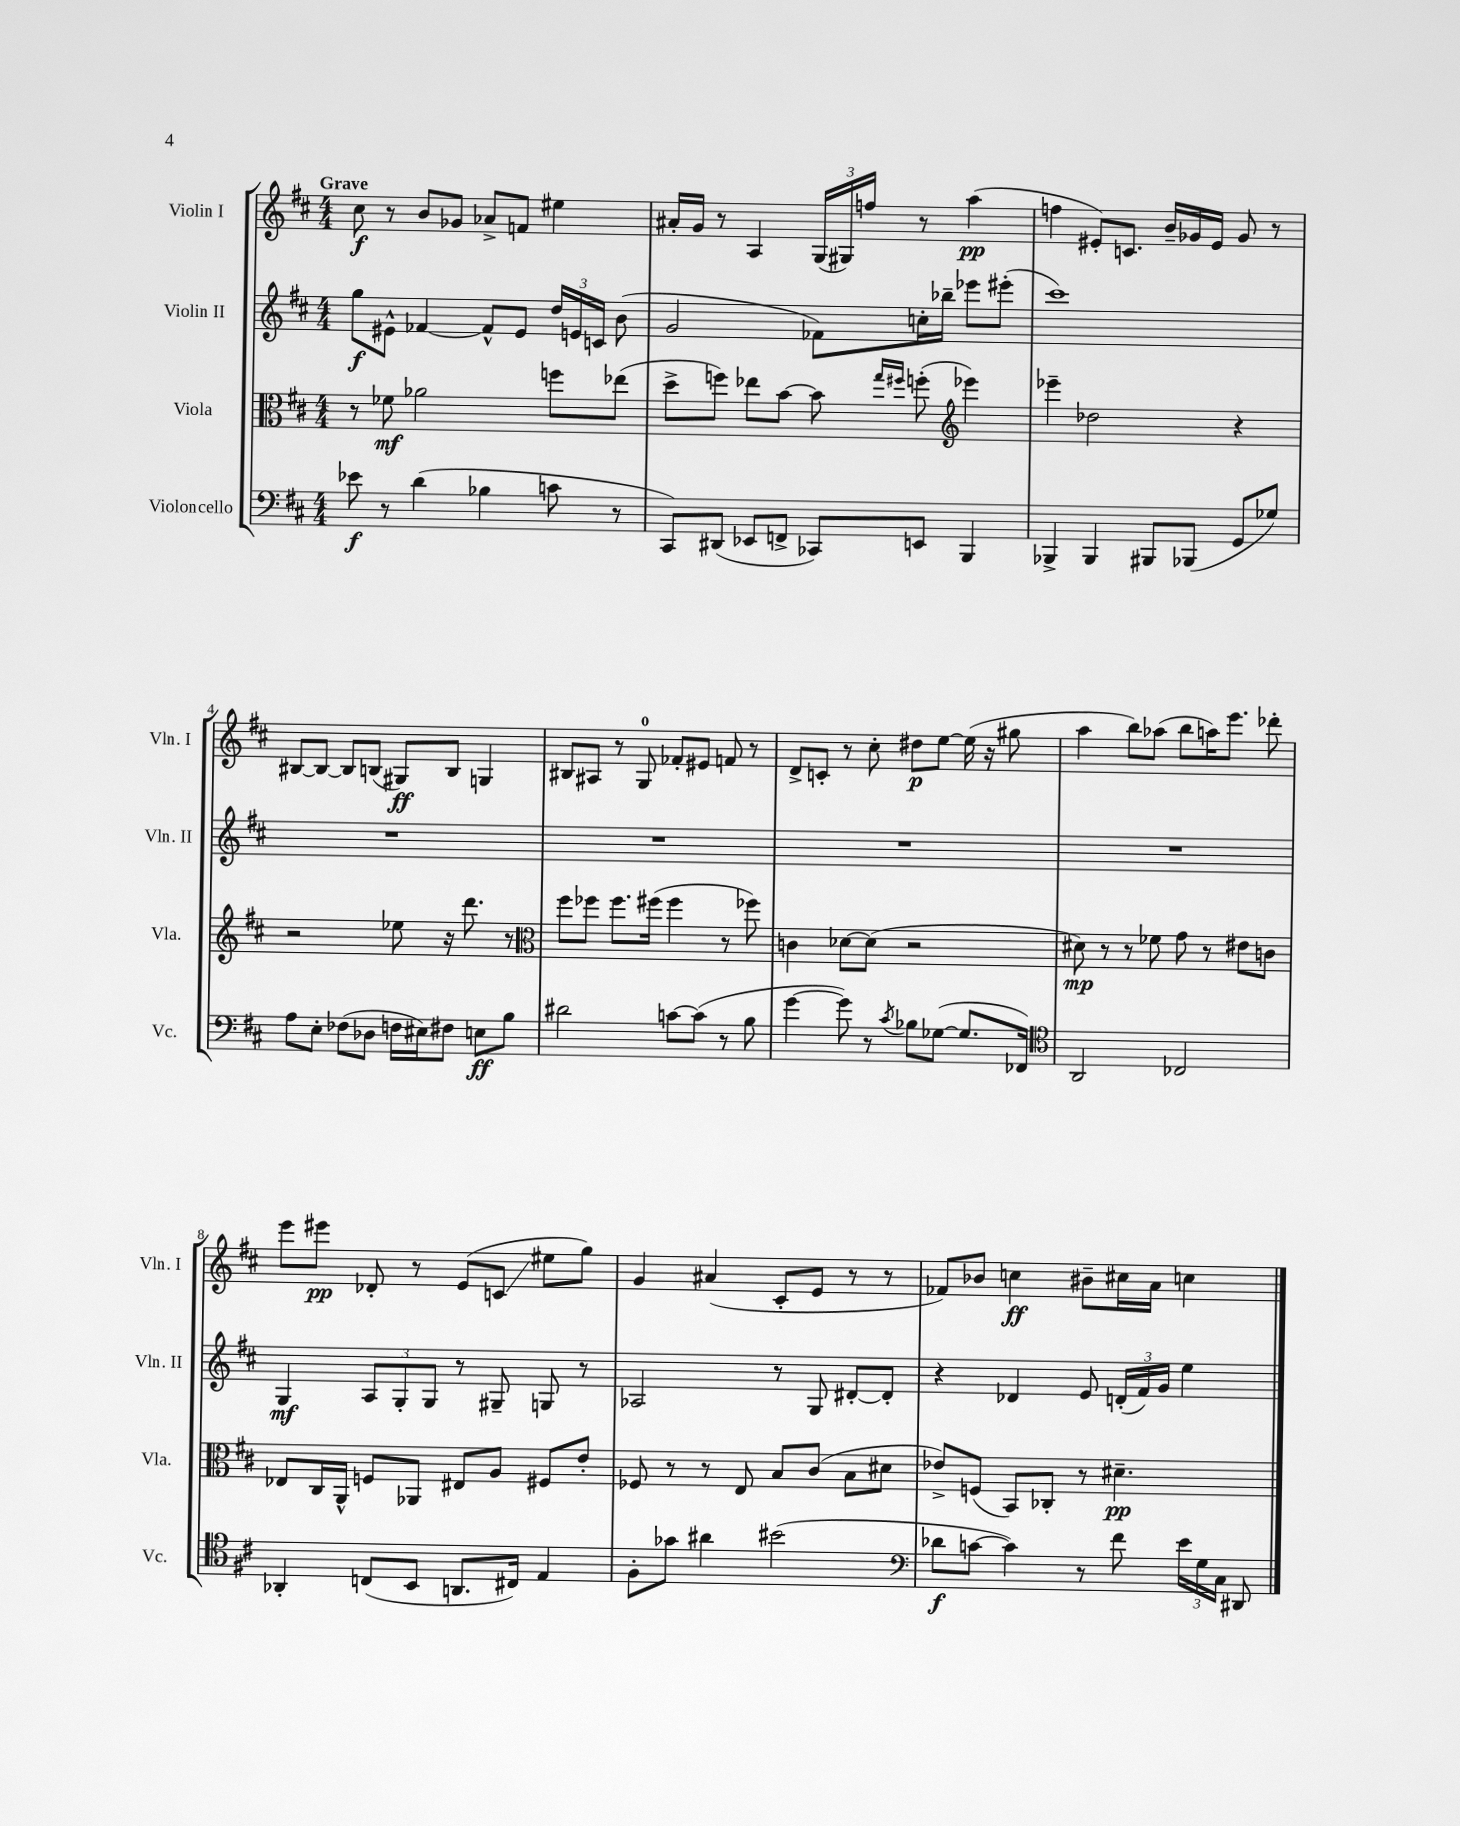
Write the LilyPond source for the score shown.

<<
\new StaffGroup <<
\new Staff = "s0" \with { instrumentName = "Violin I" shortInstrumentName = "Vln. I" } {
    \clef treble \key d \major \numericTimeSignature \time 4/4 \tempo "Grave"
    \autoBeamOff cis''8\f r8 b'8[ ges'8] aes'8[-> f'8] eis''4 |
    ais'16[-. g'16] r8 a4 \tuplet 3/2 { g16[( gis16) f''16] } r8 a''4\pp( |
    f''4 eis'8[-.) c'8.] b'16[-- ges'16 eis'16] ges'8 r8 |
    bis8[~ bis8]~ bis8[ b8]( gis8[\ff) b8] g4 |
    bis8[ ais8] r8 g8-0 fes'8[-. eis'8] f'8 r8 |
    d'8[-> c'8]-. r8 cis''8-. dis''8[\p e''8]~ e''16( r16 gis''8 |
    a''4 b''8[) aes''8]( b''8[ a''16) e'''8.] des'''8-. |
    e'''8[ eis'''8]\pp des'8-. r8 e'8[( c'8]\glissando eis''8[ g''8]) |
    g'4 ais'4( cis'8[-. e'8] r8 r8 |
    fes'8[) bes'8] c''4\ff bis'8[-- cis''16 a'16] c''4 \bar "|." |
}
\new Staff = "s1" \with { instrumentName = "Violin II" shortInstrumentName = "Vln. II" } {
    \clef treble \key d \major \numericTimeSignature \time 4/4
    \autoBeamOff g''8[\f eis'8]-^ fes'4~ fes'8[-^ eis'8] \tuplet 3/2 { d''16[ e'16 c'16] } b'8( |
    g'2 fes'8[) c''16-. bes''16]-- ees'''8[ eis'''8]-.( |
    cis'''1) |
    R1 |
    R1 |
    R1 |
    R1 |
    g4\mf \tuplet 3/2 { a8[ g8-. g8] } r8 gis8-- g8 r8 |
    aes2 r8 g8 dis'8[~-. dis'8]-. |
    r4 des'4 e'8 \tuplet 3/2 { d'16[-.( fis'16) g'16] } e''4 \bar "|." |
}
\new Staff = "s2" \with { instrumentName = "Viola" shortInstrumentName = "Vla." } {
    \clef alto \key d \major \numericTimeSignature \time 4/4
    \autoBeamOff r8 fes'8\mf aes'2 f''8[ ees''8]( |
    d''8[-> f''8]) ees''8[ b'8]~ b'8 \grace { g''16[ fis''16] } f''8-.( \clef treble ees'''4) |
    ees'''4-- des''2 r4 |
    r2 ees''8 r16 d'''8. r8 |
    \clef alto fis''8[ fes''8] fes''8.[ fis''16]( fis''4 r8 fes''8) |
    c'4 des'8[~ des'8]( r2 |
    dis'8\mp) r8 r8 fes'8 g'8 r8 eis'8[ c'8] |
    ees8[ cis16 a,16]-^ f8[ aes,8] eis8[ a8] fis8[ e'8]-. |
    fes8 r8 r8 e8 b8[ cis'8]( b8[ dis'8] |
    ees'8[->) f8]( b,8[) ces8]-. r8 dis'4.--\pp \bar "|." |
}
\new Staff = "s3" \with { instrumentName = "Violoncello" shortInstrumentName = "Vc." } {
    \clef bass \key d \major \numericTimeSignature \time 4/4
    \autoBeamOff ees'8\f r8 d'4( bes4 c'8 r8 |
    cis,8[) dis,8]( ees,8[ f,8]-> ces,8[) e,8] b,,4 |
    bes,,4-> bes,,4 bis,,8[ bes,,8]( g,8[ ges8]) |
    a8[ e8]-. fes8[( des8] f16[ eis16) fis8] e8[\ff b8] |
    dis'2 c'8[~ c'8]( r8 b8 |
    g'4~ g'8) r8 \acciaccatura { cis'8 } bes8[ ges8]~( ges8.[ fes,16]) |
    \clef tenor a,2 ces2 |
    aes,4-. c8[( b,8] a,8.[ cis16]) e4 |
    fis8[-. ges'8] ais'4 bis'2( |
    \clef bass des'8[\f c'8]~ c'4) r8 fis'8 \tuplet 3/2 { e'16[ g16 cis16] } dis,8 \bar "|." |
}
>>
>>
